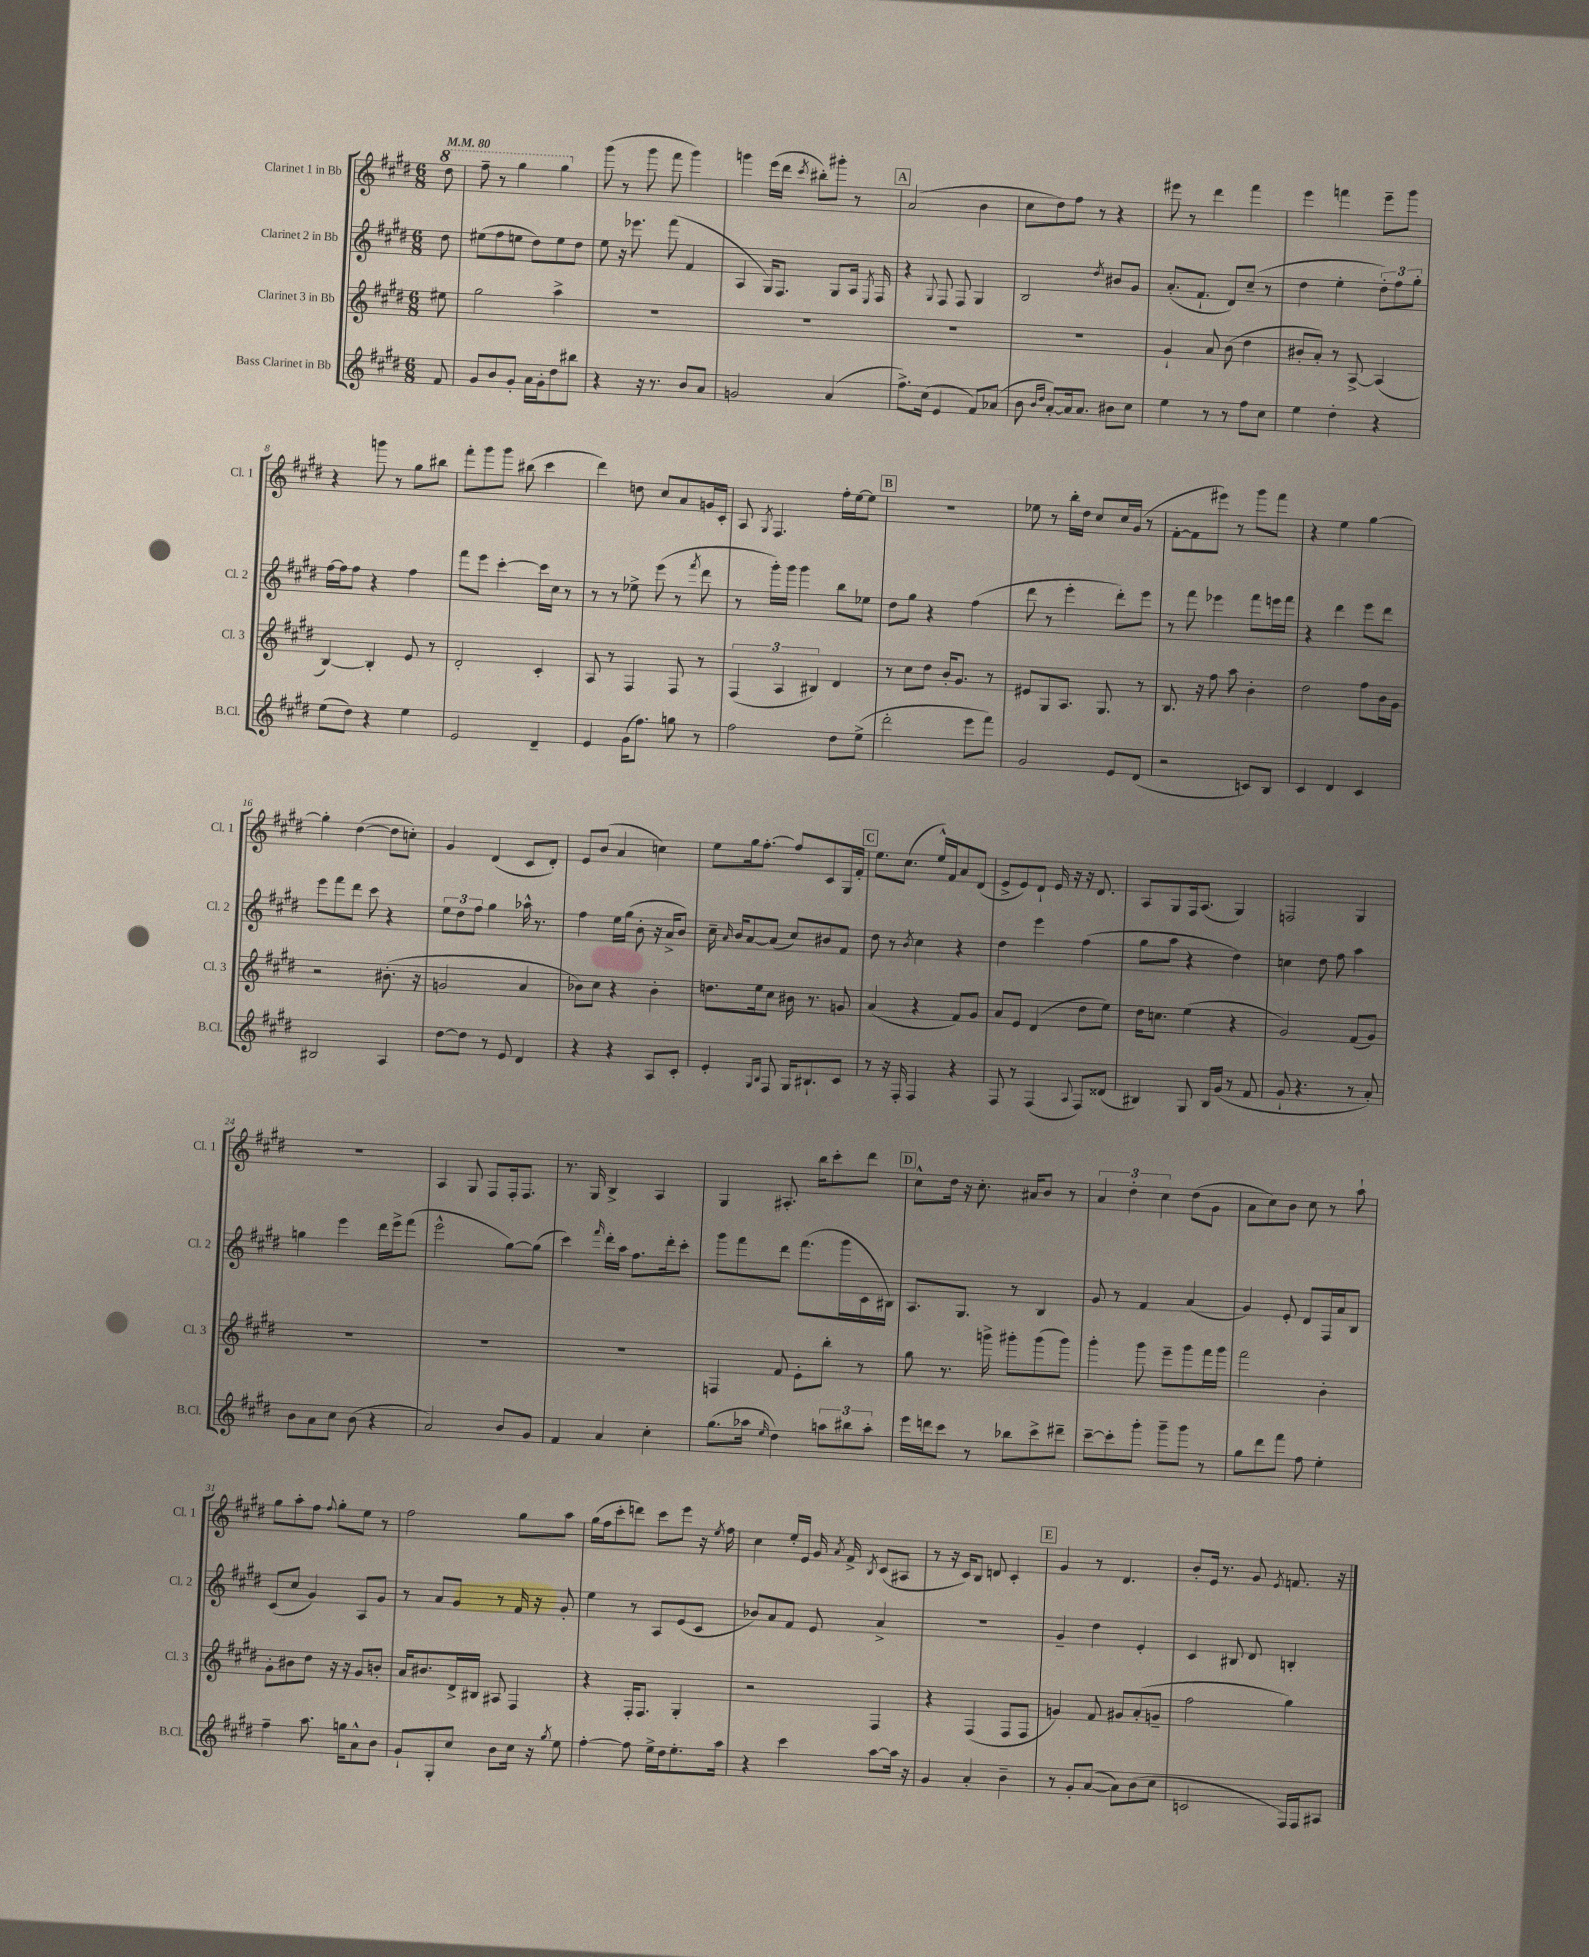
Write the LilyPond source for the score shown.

<<
\new StaffGroup <<
\new Staff = "s0" \with { instrumentName = "Clarinet 1 in Bb" shortInstrumentName = "Cl. 1" } {
    \clef treble \key e \major \numericTimeSignature \time 6/8 \partial 8 \tempo 4 = 80
    \autoBeamOff \ottava #1 dis'''8 |
    fis'''8-- r8 gis'''4 gis'''4 \ottava #0 |
    gis'''8( r8 gis'''8 fis'''8 gis'''4) |
    g'''4 e'''16[( dis'''16] \acciaccatura { cis'''8 } bis''8[-.) gis'''8]-. r8 |
    \mark \markup { \box "A" } a'2( b'4 |
    cis''8[ dis''8) fis''8] r8 r4 |
    eis'''8 r8 dis'''4 fis'''4 |
    e'''4 f'''4 e'''8[-- gis'''8] |
    r4 g'''8 r8 gis''8[ bis''8] |
    fis'''8[-. gis'''8 gis'''8] bis''8( cis'''4 |
    dis'''4) d''8 cis''8[ a'8 g'16 cis'16]-. |
    a8 \acciaccatura { gis8 } fis4. fis''16[-. e''16~ e''8] |
    \mark \markup { \box "B" } R2. |
    ees''8 r8 b''16[-. dis''16] cis''8[ cis''16 gis'16]( r8 |
    fis'8[~-. fis'8 eis'''8]) r8 gis'''8[ fis'''8] |
    r4 e''4 gis''4~ |
    gis''4-. dis''4~( dis''8[ c''8]-.) |
    gis'4 dis'4( cis'8[ dis'8]-.) |
    e'8[ b'8]( a'4 c''4) |
    e''8[ gis''16 fis''8.]~-. fis''8[ cis'8 gis16 fis'16]-. |
    \mark \markup { \box "C" } e''8.[ cis''8.]( e''16[-^) fis'16 a'8 dis'8]( |
    e'8[-> e'8) dis'8]-! e'16 r16 r16 dis'8. |
    a8[ gis8 fis16 a8.]( gis4) |
    f2 gis4 |
    R2. |
    a4 gis8 fis8[ fis16-. fis8.] |
    r8. gis16 b4-> a4 |
    gis4 ais8.-. b''16[ cis'''8-. dis'''8] |
    \mark \markup { \box "D" } cis''8[-^ dis''16] r16 cis''8.-. ais'16[ b'8] r8 |
    \tuplet 3/2 { a'4 dis''4-. cis''4 } dis''8[( gis'8] |
    a'8[ cis''8) b'8] cis''8 r8 a''8-! |
    gis''8[ a''8-. fis''8] \appoggiatura { fis''8 } gis''8[-. e''8] r8 |
    fis''2 gis''8[ a''8] |
    gis''16[( fis''16 cis'''8-. d'''8]) cis'''8[ e'''8] r16 \acciaccatura { e''8 } fis''16 |
    cis''4 e''16[-. e'16] gis'16 \acciaccatura { a'8 } fis'16-> \acciaccatura { b8 } cis'8[( ais8] |
    r8 r16 cis'16[) b8] d'8 cis'4-. |
    \mark \markup { \box "E" } gis'4 r8 dis'4. |
    b'8[-. e'16] r8. gis'8 \acciaccatura { e'8 } f'8. r16 \bar "|." |
}
\new Staff = "s1" \with { instrumentName = "Clarinet 2 in Bb" shortInstrumentName = "Cl. 2" } {
    \clef treble \key e \major \numericTimeSignature \time 6/8 \partial 8
    \autoBeamOff dis''8 |
    eis''8[( fis''8 e''8] dis''8[) e''8 dis''8] |
    e''8 r16 ees'''8. fis'''8( fis'4 |
    a4 gis16[) fis8.] gis8[ a16] \acciaccatura { e8 } fis16 |
    \mark \markup { \box "A" } r4 \appoggiatura { gis8 } fis8 fis8 gis4 |
    b2 \acciaccatura { dis''8 } bis'8[ gis'8] |
    a'8.[-.( fis'8.]-! dis'8[) cis''8]--( r8 |
    dis''4 e''4-. \tuplet 3/2 { dis''8[-.) fis''8 gis''8]-. } |
    fis''16[~ fis''16 fis''8] r4 fis''4 |
    fis'''8[ e'''8] cis'''4~-. cis'''16[ cis''16] r8 |
    r8 r8 ees''8-> e'''8( r8 \acciaccatura { fis'''8 } dis'''8 |
    r8 gis'''16[-.) gis'''16] gis'''4 b''8[ ees''8] |
    \mark \markup { \box "B" } dis''8[ gis''8] r4 fis''4( |
    dis'''8 r8 e'''4-. dis'''8[-.) e'''8] |
    r8 fis'''8 ees'''4 fis'''8[ e'''16 fis'''16] |
    r4 dis'''4 e'''8[ dis'''8] |
    e'''8[ fis'''8 dis'''8] cis'''8 r4 |
    \tuplet 3/2 { e''8[ dis''8 fis''8] } gis''4 aes''16-^ r8. |
    fis''4 e''16[ gis''16]( b'8-. r16 a'16[-> b'8]) |
    cis''16-- \grace { a'16 } b'16[ a'8~ a'8]( cis''8[) bis'8 fis'8] |
    \mark \markup { \box "C" } dis''8 r8 \acciaccatura { b'8 } cis''4 r4 |
    dis''4 e'''4 fis''4( |
    gis''8[ a''8] r4 dis''4) |
    c''4 dis''8 fis''8 a''4 |
    g''4 e'''4 dis'''16[ e'''16-> fis'''8]( |
    e'''2-^ gis''8[~) gis''8]( |
    cis'''4) \grace { fis'''16 } dis'''16[-. a''16] fis''8.[ dis'''16-. cis'''8]-. |
    gis'''8[ fis'''8 dis'''8] fis'''8.[( gis'''16 cis'16 bis16]) |
    \mark \markup { \box "D" } a8.[ gis8.] r8 b4 |
    gis'8 r8 fis'4 a'4( |
    gis'4) e'8-. dis'8[ fis16 a'16 b8] |
    cis'8[( cis''8] gis'4) a8[ gis'8] |
    r8 a'8[ gis'8] r8 fis'16 r16 gis'8-. |
    e''4 r8 a8[ e'8( cis'8] |
    bes'8[) a'8 fis'8] e'8 a'4-> |
    R2. |
    \mark \markup { \box "E" } gis'4-- dis''4 e'4-. |
    cis'4 bis8 dis'8 b4-. \bar "|." |
}
\new Staff = "s2" \with { instrumentName = "Clarinet 3 in Bb" shortInstrumentName = "Cl. 3" } {
    \clef treble \key e \major \numericTimeSignature \time 6/8 \partial 8
    \autoBeamOff eis''8 |
    gis''2 a''4-> |
    R2. |
    R2. |
    \mark \markup { \box "A" } R2. |
    R2. |
    gis'4-! a'8 b'8( dis''4 |
    bis'8[-. a'8]-.) r8 a8~-> a4( |
    b4~) b4-. e'8 r8 |
    dis'2-. cis'4-. |
    a8 r8 fis4 fis8 r8 |
    \tuplet 3/2 { fis4( a4 bis4) } dis'4 |
    \mark \markup { \box "B" } r8 cis''8[ dis''8] b'16[-. gis'8.] r8 |
    eis'8[ gis8 a8.] gis8. r8 |
    b8. r16 fis''8 a''8 b'4-. |
    dis''2 fis''8[ b'16 gis'16] |
    r2 bis'8.-.( r16 |
    g'2 a'4 |
    bes'8[) cis''8] r4 bes'4-. |
    d''8.[ e''16 cis''8] bis'16 r8. g'8 |
    \mark \markup { \box "C" } a'4( r4 fis'8[) gis'8] |
    a'8[ e'8] dis'4( dis''8[ e''8]) |
    dis''16[ c''8.] e''4( r4 |
    gis'2) fis'8[( gis'8]) |
    R2. |
    R2. |
    R2. |
    f4 fis'8 e'8[-. b''8]-. r8 |
    \mark \markup { \box "D" } gis''8 r8. g'''16-> gis'''8[-. gis'''8( gis'''8]) |
    gis'''4-. gis'''8 e'''8[-- gis'''8 fis'''16 gis'''16] |
    fis'''2 b'4-. |
    gis'8[-. bis'8 dis''8] r16 r16 gis'8[ b'8]-. |
    a'16[ bis'8. dis'16-> bis16] ais8 fis4 |
    r4 fis16[-. fis8.] gis4-. |
    r2 fis4 |
    r4 fis4( fis8[ fis8] |
    \mark \markup { \box "E" } g'4) fis'8 gis'8[ a'8-.( g'8]-- |
    fis''2 gis''4) \bar "|." |
}
\new Staff = "s3" \with { instrumentName = "Bass Clarinet in Bb" shortInstrumentName = "B.Cl." } {
    \clef treble \key e \major \numericTimeSignature \time 6/8 \partial 8
    \autoBeamOff fis'8 |
    gis'8[ b'8 gis'8]-. a'16[ gis'16-. dis''8 bis''8] |
    r4 r16 r8. b'8[ a'8] |
    g'2 a'4( |
    \mark \markup { \box "A" } fis''8.[->) cis''16]( e'4 fis'8[) aes'8]( |
    b'8 \grace { b'16[ dis''16] } a'8[~-.) a'16 a'8.] bis'8[ cis''8] |
    e''4 r8 r8 fis''8[ cis''8] |
    e''4 dis''4-. r4 |
    e''8[( dis''8]) r4 e''4 |
    e'2 dis'4-- |
    e'4 gis'16[( fis''8.]) g''8 r8 |
    fis''2 dis''8[ e''8]->( |
    \mark \markup { \box "B" } dis'''2-. e'''8[ fis'''8]) |
    gis'2 e'8[ dis'8]( |
    r2 c'8[) b8] |
    cis'4 dis'4 cis'4 |
    bis2 a4 |
    dis''8[~ dis''8] r8 e'8 dis'4 |
    r4 r4 a8[ cis'8]-. |
    e'4-. \grace { gis16[ b16] } fis8 gis16[ bis8.-! cis'8] |
    \mark \markup { \box "C" } r8 r16 fis16-. fis4 r4 |
    fis8 r8 fis4( \appoggiatura { a8 } fis8[) disis'8]( |
    bis4) gis8 bis16[ gis'16]( r8 fis'8 |
    gis'8-! r4. r8 a'8-.) |
    b'8[ a'8 cis''8] b'8( r4 |
    a'2) b'8[ gis'8] |
    fis'4 a'4 cis''4-. |
    gis''8.[( aes''16] \grace { e''16 } dis''4) \tuplet 3/2 { a''8[ bis''8 a''8]-. } |
    \mark \markup { \box "D" } e'''16[ d'''16 cis'''8] r8 bes''8[ cis'''8-> dis'''8]-- |
    cis'''8[~-- cis'''8-. gis'''8]-. gis'''8[-- gis'''8] r8 |
    gis''8[ dis'''8 fis'''8] fis''8 e''4-. |
    fis''4-- a''8. g''16[ a'8-^ b'8] |
    gis'8[-! gis8-. cis''8] b'8[ cis''16] r16 \acciaccatura { gis''8 } e''8 |
    fis''4~-. fis''8 e''16[-> dis''16 e''8.-. a''16] |
    r4 cis'''4 a''8[~ a''16] r16 |
    gis'4 a'4-. b'4-- |
    \mark \markup { \box "E" } r8 gis'8[-. a'8]~( a'8[) b'8( cis''8] |
    c'2 fis16[) fis16 ais8] \bar "|." |
}
>>
>>
